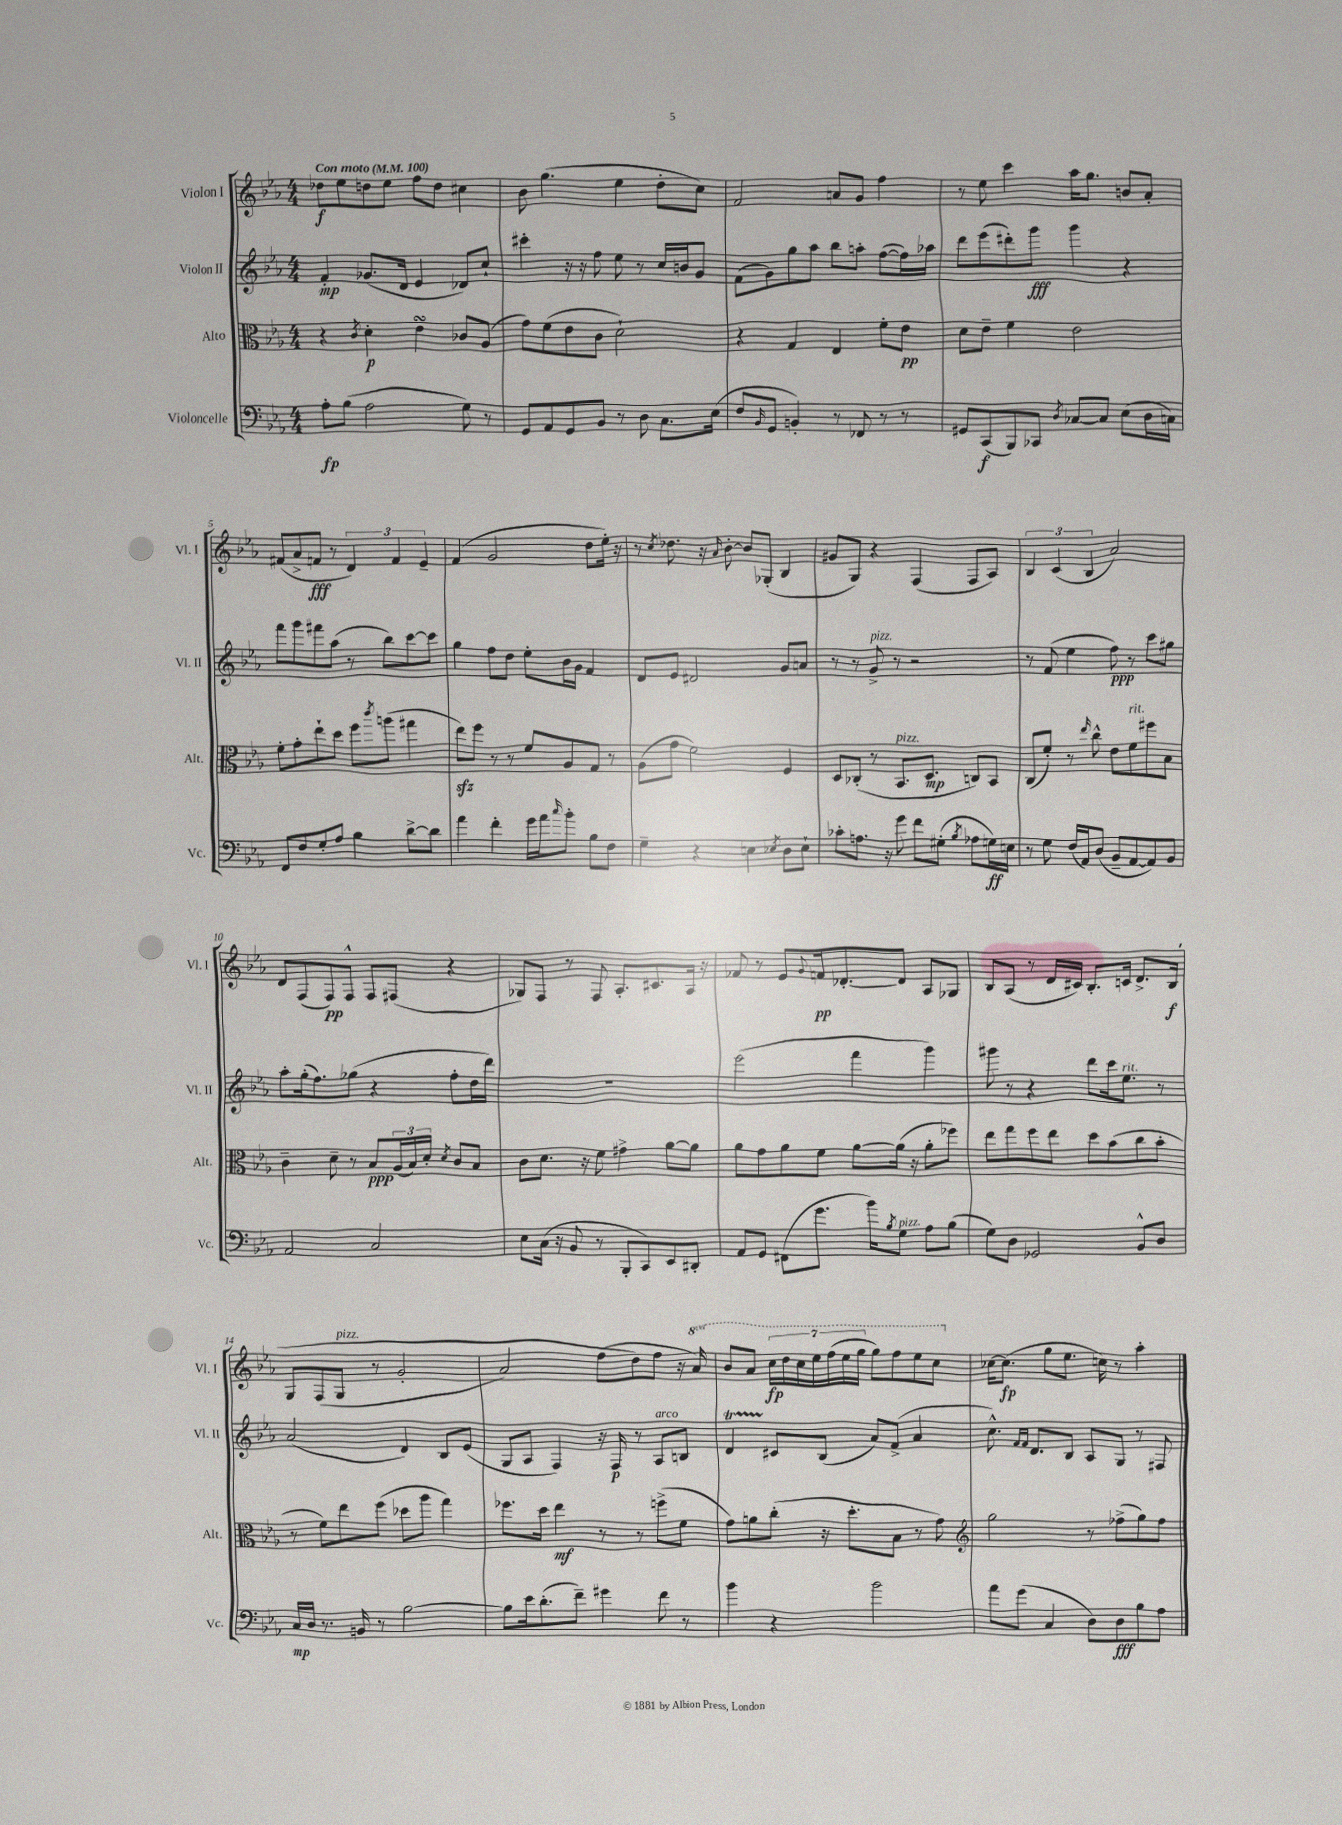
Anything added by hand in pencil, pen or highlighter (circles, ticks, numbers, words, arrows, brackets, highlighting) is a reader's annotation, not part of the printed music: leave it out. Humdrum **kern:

**kern	**kern	**kern	**kern
*staff4	*staff3	*staff2	*staff1
*clefF4	*clefC3	*clefG2	*clefG2
*k[b-e-a-]	*k[b-e-a-]	*k[b-e-a-]	*k[b-e-a-]
*M4/4	*M4/4	*M4/4	*M4/4
*MM100	*MM100	*MM100	*MM100
8A-'	4r	4f'	8dd-
(8B-	.	.	8ee-
.	8qc	.	.
2A-	4d'	(8.g-	8dd
.	.	.	8ee-
.	.	16d	.
.	4e-	4e-	8ff
.	.	.	8dd
8G)	8c-	8d-)	4cc#
8r	(8A-	8cc`	.
=	=	=	=
8GG	8g)	4ccc#'	8b-
8AA-	(8f	.	(4.gg
8GG	8e-	16r	.
.	.	16r	.
8BB-	8c	8ff	.
8r	2d`)	8ee-	4ee-
8D	.	8r	.
8.C	.	16cc	8dd'
.	.	16b	.
.	.	8g	8cc)
(16E-	.	.	.
=	=	=	=
8F	4r	(8f	2f
16qqBB-	.	.	.
8GG	.	8g)	.
4BB')	4G	8gg	.
.	.	8aa-	.
8r	4E-	8bb-	8a
8FF-	.	8aa'	8g
8r	8f'	([8ff	4ff
8r	8e-	16ff])	.
.	.	16aa-	.
=	=	=	=
8GG#	8d	8ddd	8r
(8CC	8e-~	(8eee-	8ee-
8BBB-)	4f	8ddd#')	4ccc
8CC-	.	8ggg	.
8qD	.	.	.
[8C-	2e-	4ggg	16aa-
.	.	.	8.gg
8C-]	.	.	.
(8E-	.	4r	8b
16D	.	.	8a-'
16C)	.	.	.
=	=	=	=
8FF	8f'	8fff	(8f#
8F	8g'	8ggg	8a-^
8G'	8ee-`	8fff#	8f
8A-	8dd	(8aa-	8r
4B-	8ff	8r	6d)
.	8qccc	.	.
.	(8aa	8bb-)	.
.	.	.	6f
[8d^	4gg#	[8ccc	.
.	.	.	6e-~
8d]	.	8ccc]	.
=	=	=	=
4a-	8ee-)	4gg	(4f
.	8ff	.	.
4f'	8r	8ff	2g
.	8r	8dd	.
16g	8f	8ee-'	.
16a-	.	.	.
16qqcc	.	.	.
8b-'	8A-	16b-	.
.	.	16g	.
8B-	8G	4f	8dd
8F	8r	.	16ee-')
.	.	.	16r
=	=	=	=
4G~	(8A-	8d	8r
.	.	.	8qcc
.	8g	8e-	8.dd-
4r	2f)	2d#	.
.	.	.	16r
.	.	.	16qqa-
.	.	.	[8b-'
4E	.	.	8b-]
.	.	.	(8G-'
8qE-	.	.	.
8D	4F	8g	4B-
8E-`	.	8a	.
=	=	=	=
8c-'	8D	8r	8g#
8.A	(8C-'	8r	8G)
.	8r	8g^	4r
16r	.	.	.
8g	8.BB-	8r	.
8f	.	2r	(4F
.	8.D	.	.
(8G#'	.	.	.
8qB-	.	.	.
8A-	8C)	.	8F
16G)	8BB-	.	8A-)
16E	.	.	.
=	=	=	=
8r	(8C	8r	6B-
8G	8f')	(8f	.
.	.	.	(6c
(16F	8r	4ee-	.
16AA-)	.	.	.
.	.	.	6B-
.	16qqee-	.	.
(8D	8cc^^	.	.
8BB-~	8e-	8ff)	2a-)
[8AA-	8f	8r	.
8AA-])	8ff#	8ccc	.
8BB-	8B-	8gg#	.
=	=	=	=
2AA-	4c~	8aa-'	8d
.	.	(16gg'	(8F
.	.	8.ff)	.
.	8d~	.	8F)
.	8r	(8gg-	8F^^
2C	8B-	4r	8F
.	(24A-	.	(8F#
.	24B-)	.	.
.	24d'	.	.
.	8qd	.	.
.	8c	8ff'	4r
.	8B-	16dd	.
.	.	16ddd)	.
=	=	=	=
8E-	8c	1r	8G-)
(16C	8.d	.	8F
16r	.	.	.
8BB-	.	.	8r
.	16r	.	.
8r	8f	.	8F
8BBB-'	4g#^	.	8.A-'
8CC)	.	.	.
.	.	.	8.c#
8EE-	[8a-	.	.
8DD#'	8a-]	.	16A-
.	.	.	16r
=	=	=	=
8AA-	8a-	(2eee-	8f-
8GG	8g	.	8r
(8FF#	8a-	.	8e-
.	.	.	8qqg
8.g	8f	.	16f
.	.	.	[8.d-'
.	[8a-	4fff	.
16b-)	.	.	.
8qB-	.	.	.
8G	(16a-]	.	8d-]
.	16r	.	.
8A-	8a-'	4ggg)	8A-
(8B-	8ff-)	.	8G-
=	=	=	=
8G)	8ee-	8ggg#	8B-
8D	8gg	8r	(8A-
2GG-	8ff	4r	8r
.	8ee-	.	16d
.	.	.	16c#)
.	8dd	8ddd	8.B-'
.	(8b-	16ccc	.
.	.	8.ee-	16c
8BB-^^	8cc	.	8.d^
8D	8b-'	8r	.
.	.	.	&(16B-
=	=	=	=
16C	8r	(2a-	8G
16D	.	.	.
8.r	8f)	.	(8F
.	8ee-	.	8G
16BB	.	.	.
8r	(8ff	.	8r
[2B-	8dd-	4d)	2g'
.	8aa-	.	.
.	4gg)	8B-	.
.	.	(8e-	.
=	=	=	=
8B-]	8.ff-	8G	2a-)
16e-	.	8A-	.
(8.d'	16dd	.	.
.	4ee-	4F)	.
8f~)	.	.	.
4g#	8r	16r	(8ff
.	.	16F	.
.	8r	8r	8dd&)
8f	(8ff^	8A-	8ff
8r	8f	8B	16r
.	.	.	16aa-)
=	=	=	=
4b-	8g)	4d	8bb-
.	8a	.	8aa-
4r	(8cc'	8c#	28ccc
.	.	.	28ddd
.	.	.	28ccc
.	.	.	28eee-
.	16r	(8B-	.
.	.	.	(28fff
.	.	.	28eee-
.	8.dd'	.	.
.	.	.	28ggg
2b-	.	8a-)	8ggg)
.	8B-	(8f^	8fff
.	8r	4a-	8eee-
.	8g)	.	8ccc
=	=	=	=
*	*clefG2	*	*
8a-	2gg	8.cc^^)	[16cc-
.	.	.	(8.cc-]
(8g	.	.	.
.	.	16qqf	.
.	.	16qqf	.
.	.	8.d	.
4C	.	.	8gg
.	.	8B-	8.ee-
8D)	8r	8A-	.
.	.	.	16cc)
8D	(8ff-^	8G	8r
8B-	8gg)	8r	4aa-'
8A-	8ff-	8F#	.
==	==	==	==
*-	*-	*-	*-
